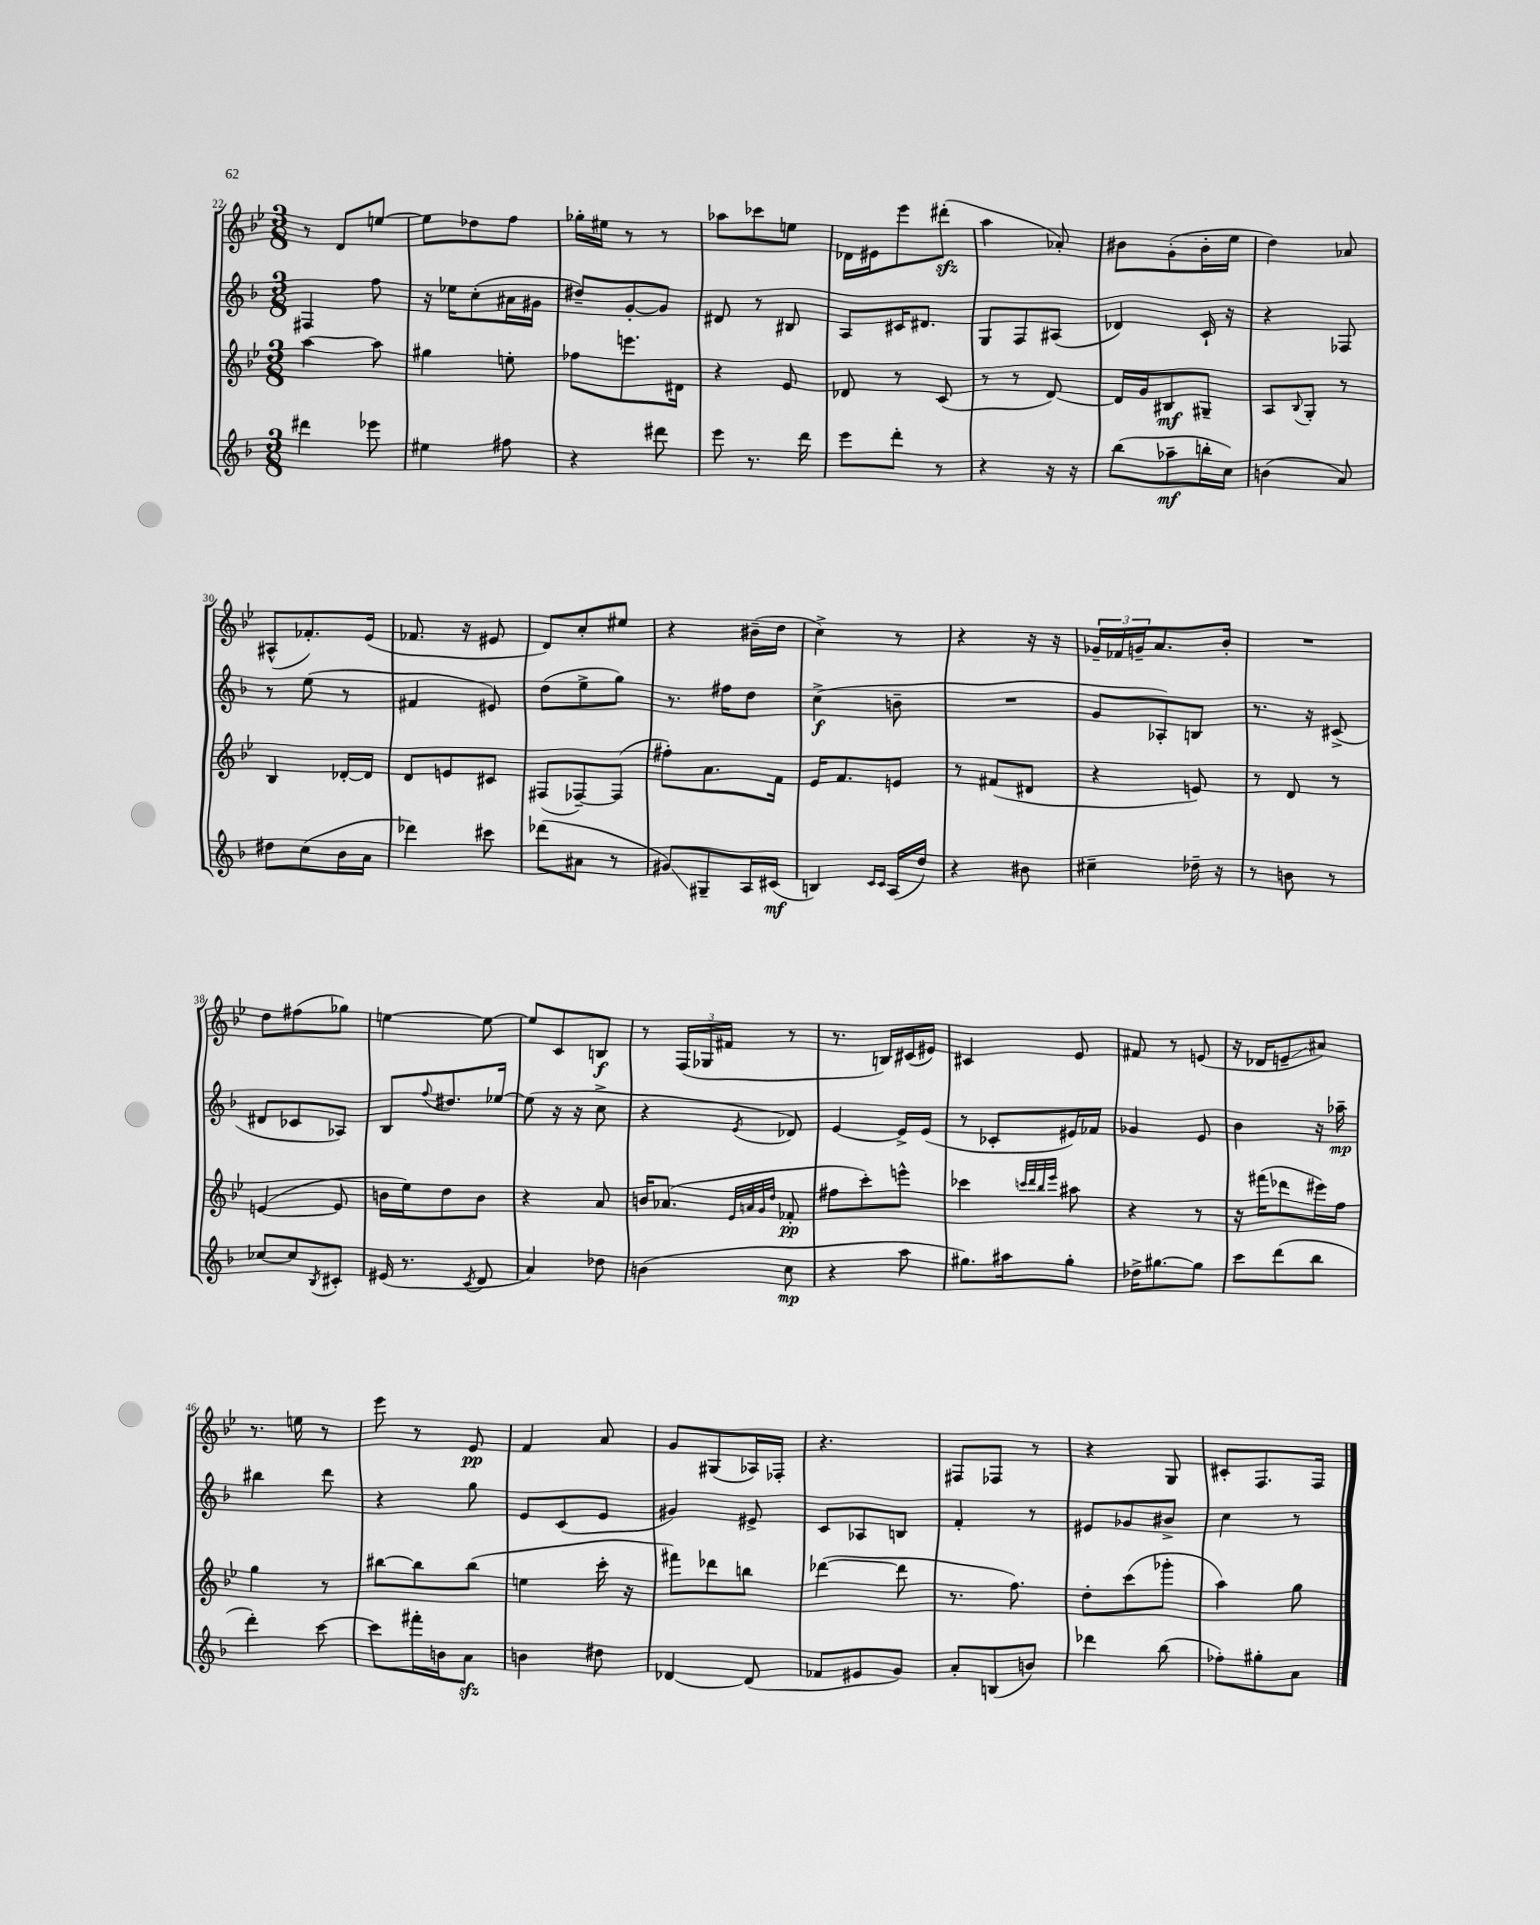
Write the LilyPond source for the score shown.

<<
\new StaffGroup <<
\new Staff = "s0" {
    \clef treble \key bes \major \numericTimeSignature \time 3/8
    r8 d'8 e''8~ |
    e''8 des''8 f''8 |
    ges''16-. eis''16 r8 r8 |
    aes''8 ces'''8 e''8 |
    des'16 eis'16 ees'''8 dis'''8-.\sfz( |
    a''4 aes'8-.) |
    bis'8 g'8-.( bis'16-. ees''16 |
    d''4) aes'8 |
    ais8-^( fes'8.-.) ees'16( |
    fes'8. r16 eis'8 |
    d'8) c''8-. eis''8 |
    r4 bis'16--( d''16 |
    c''4->) r8 |
    r4 r16 r16 |
    \tuplet 3/2 { ges'16-- fes'16 g'16-- } a'8. bes'16-. |
    R4. |
    d''8 fis''8( ges''8) |
    e''4~ e''8~ |
    e''8 c'8 b8\f |
    r8 \tuplet 3/2 { f16( ges16 fis'16 } r8 |
    r8. b16) cis'16( eis'16) |
    cis'4 ees'8 |
    fis'8 r8 e'8( |
    r16 des'16 e'8--\glissando ais'8) |
    r8. e''16 r8 |
    ees'''8 r8 ees'8\pp |
    f'4 a'8 |
    g'8 gis8( aes16) fes16-. |
    r4. |
    fis8 fes8 r8 |
    r4 g8 |
    cis'8-. f8. f16 \bar "|." |
}
\new Staff = "s1" {
    \clef treble \key f \major \numericTimeSignature \time 3/8
    fis4 f''8 |
    r16 ees''16 c''8-.( ais'16 gis'16 |
    dis''8--) g'8~-. g'8 |
    dis'8 r8 bis8 |
    a8 cis'16 dis'8. |
    g8 f8 ais8( |
    des'4) c'16-! r16 |
    r4 fes8 |
    r8 e''8( r8 |
    fis'4 eis'8) |
    d''8( e''8-> g''8) |
    r8. fis''16 d''8 |
    c''4->\f( b'8-- |
    R4. |
    g'8 aes8-.) b8 |
    r8. r16 cis'8->( |
    dis'8 ces'8 aes8) |
    bes8 \appoggiatura { f''8 } dis''8. ees''16~ |
    ees''8( r16 r16 c''8-> |
    r4 \acciaccatura { e'8 } des'8) |
    e'4~ e'16-> e'16( |
    r8 ces'8-. eis'16) fes'16 |
    ges'4 e'8 |
    bes'4 r16 aes''16--\mp |
    bis''4 d'''8 |
    r4 g''8 |
    e'8 c'8( e'8 |
    gis'4) eis'8-> |
    c'8 aes8 b8 |
    f'4-. r8 |
    eis'8 ges'8 bis'8-> |
    c''4 r8 \bar "|." |
}
\new Staff = "s2" {
    \clef treble \key bes \major \numericTimeSignature \time 3/8
    a''4~ a''8 |
    gis''4 e''8-. |
    fes''8 e'''8. dis'16 |
    r4 ees'8 |
    des'8 r8 c'8( |
    r8 r8 d'8~) |
    d'16 g'16 bis8\mf gis8-- |
    a8 \appoggiatura { bes8 } g8-. r8 |
    bes4 des'16~-. des'16 |
    d'8 e'8 cis'8 |
    fis8( fes8~--) fes8( |
    fis''8-.) a'8. f'16 |
    ees'16 f'8. e'8 |
    r8 fis'8( dis'8 |
    r4 e'8) |
    r8 d'8 r8 |
    e'4~( e'8 |
    b'16 ees''16) d''8 b'8 |
    r4 a'8 |
    b'16 aes'8.( \grace { ees'32 a'32 g'32 d''32 } fes'8-.\pp |
    fis''8 c'''8-.) e'''8-^ |
    ces'''4 \grace { c'''32 d'''32 bes''32 ees'''32 } ais''8 |
    r4 r8 |
    r16 fis'''16( des'''8 eis'''16) f''16 |
    g''4 r8 |
    bis''8~ bis''8 bis''8( |
    e''4 c'''16-. r16 |
    fis'''8) des'''8 b''8 |
    des'''4~( des'''8 |
    r8. f''8.) |
    d''8-. c'''8( ges'''8-. |
    a''4) g''8 \bar "|." |
}
\new Staff = "s3" {
    \clef treble \key f \major \numericTimeSignature \time 3/8
    dis'''4 ees'''8 |
    eis''4 fis''8 |
    r4 dis'''8 |
    e'''8 r8. d'''16 |
    e'''8 d'''8-. r8 |
    r4 r16 r16 |
    bes''8( aes''8--\mf b''16-. c''16) |
    b'4( a'8) |
    dis''8 c''8( bes'16 a'16 |
    des'''4) cis'''8 |
    des'''8( ais'8 r8 |
    gis'8\glissando) gis8-- a16 cis'16\mf( |
    b4) \grace { c'16 c'16 } a16( d''16) |
    r4 bis'8 |
    cis''4-- des''16-- r16 |
    r8 b'8 r8 |
    ces''8~ ces''8 \acciaccatura { bes8 } cis'8-. |
    eis'16( r8. \acciaccatura { c'8 } d'8 |
    a'4) des''8 |
    b'4( c''8\mp |
    r4 a''8 |
    gis''8.) ais''16 gis''8-. |
    des''16-> gis''8.~ gis''8 |
    c'''8 d'''8( bes''8 |
    d'''4-.) c'''8~ |
    c'''8 fis'''16-. b'16 a'8\sfz |
    b'4 dis''8 |
    des'4~ des'8( |
    fes'8 eis'8 g'8) |
    a'8-. b8( b'8) |
    des'''4 bes''8( |
    fes''8-.) gis''8-. a'8 \bar "|." |
}
>>
>>
\layout { \context { \Score currentBarNumber = #22 } }
